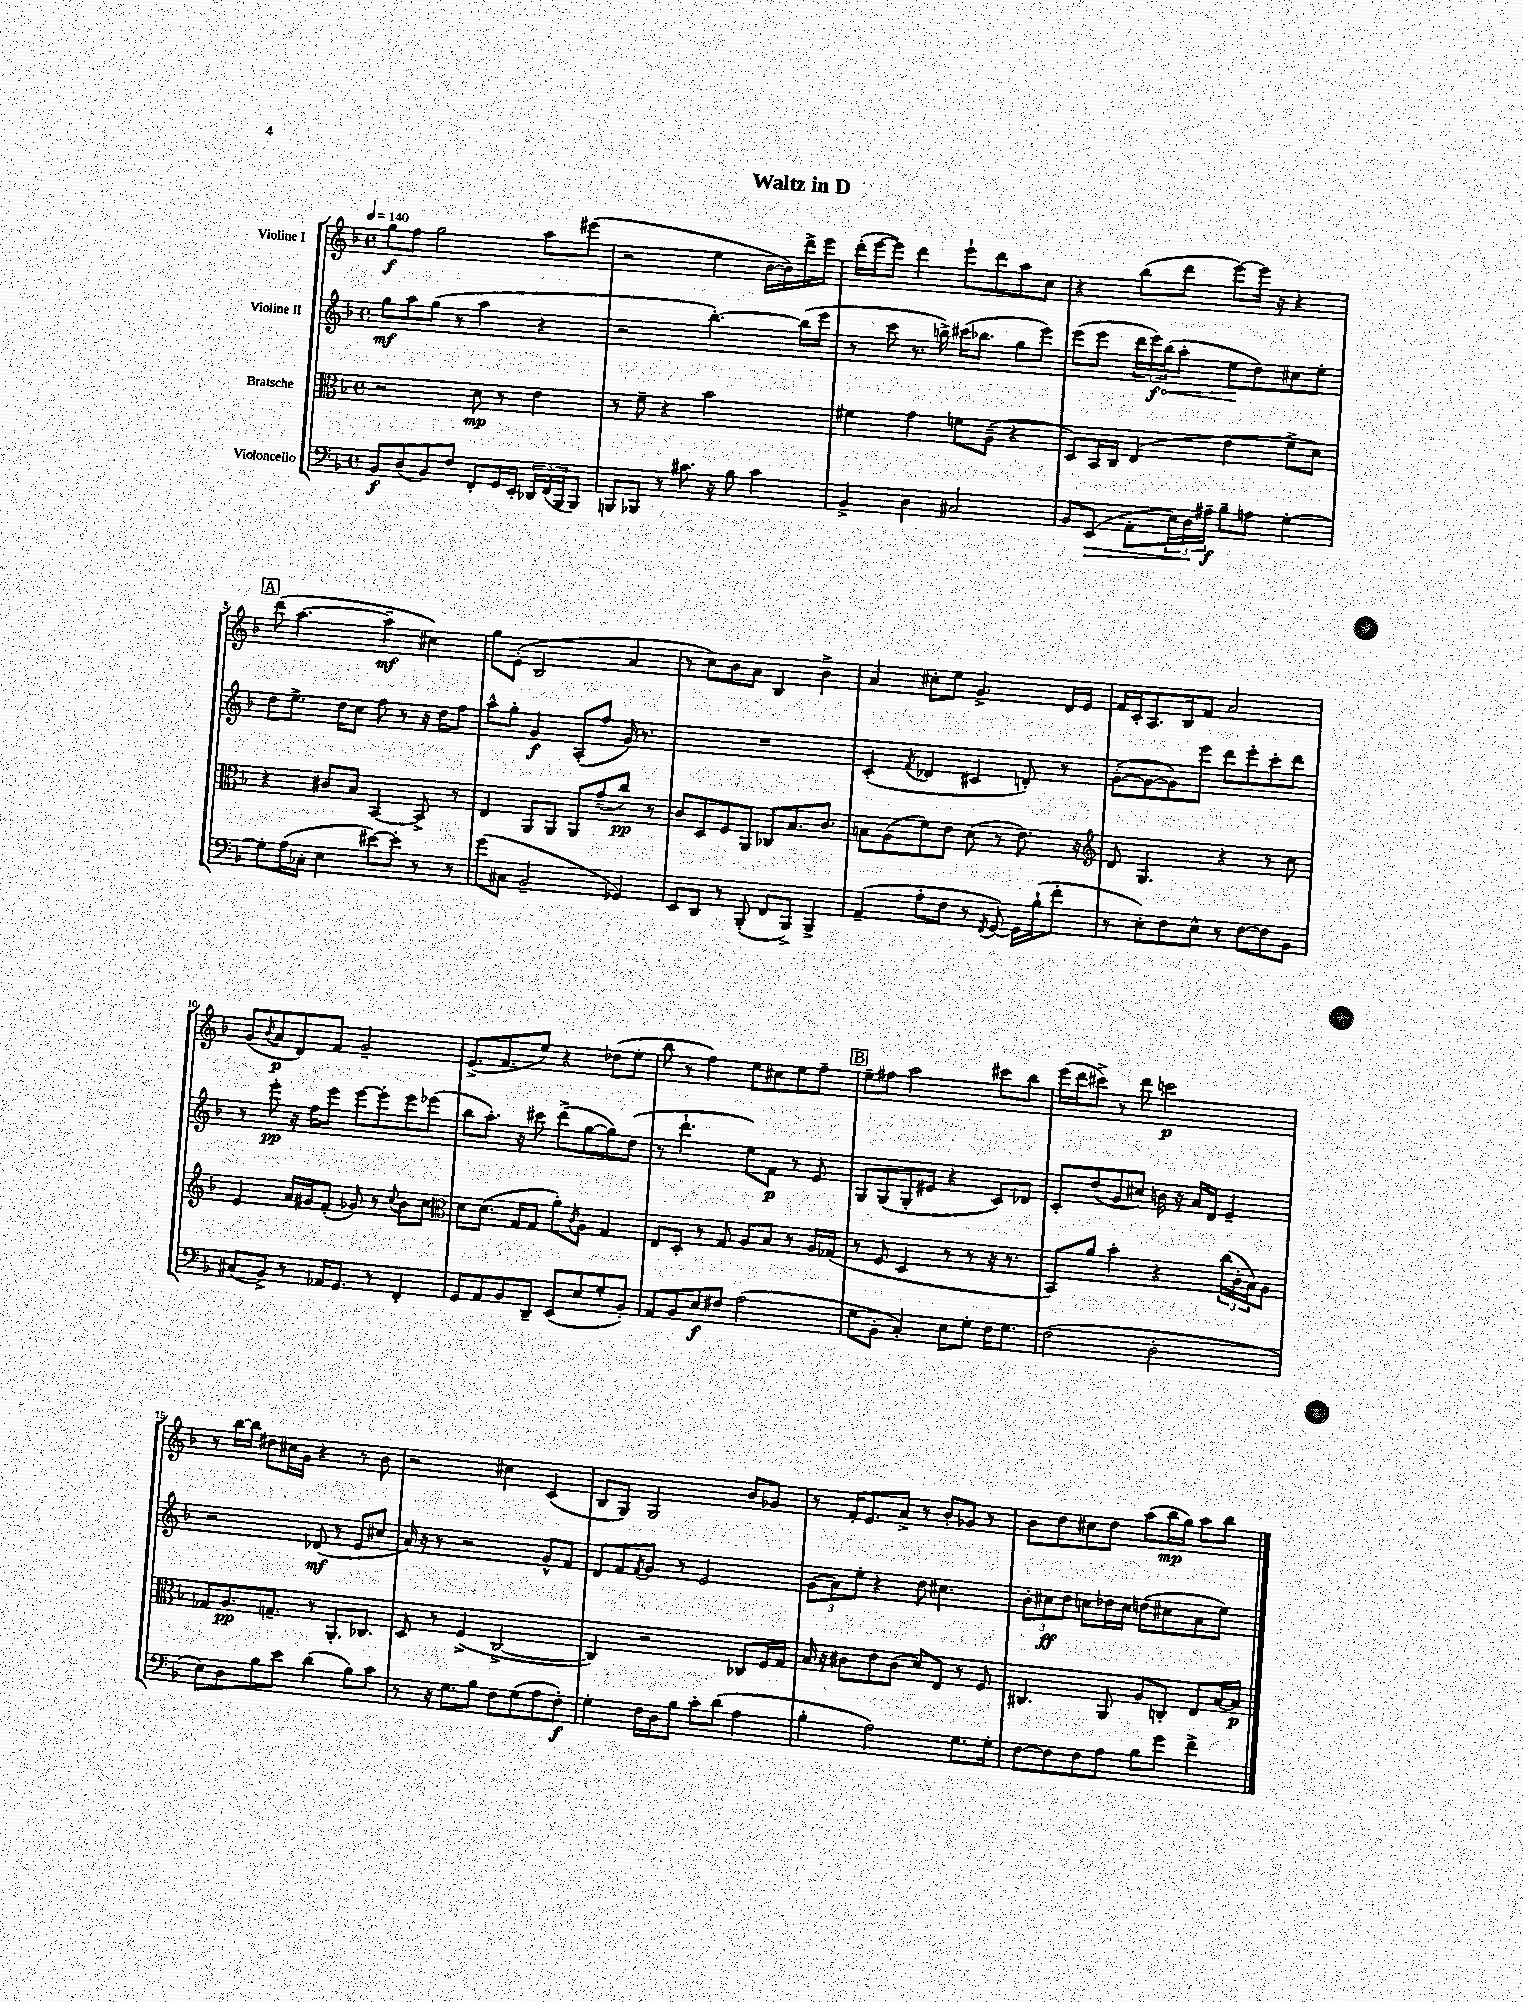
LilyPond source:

\header { title = "Waltz in D" }
<<
\new StaffGroup <<
\new Staff = "s0" \with { instrumentName = "Violine I" } {
    \clef treble \key f \major \defaultTimeSignature \time 4/4 \tempo 4 = 140
    g''8\f f''8 g''2 a''8 eis'''8( |
    r2 e''4 bes'16~ bes'16) d'''16-> e'''16 |
    d'''16-.( e'''16~ e'''8) d'''4 e'''8-! d'''8 a''8 c''8 |
    r4 bes''8( d'''8 e'''8~) e'''16 r16 r4 |
    \mark \markup { \box "A" } d'''8( a''4.~ a''4--\mf cis''4) |
    g''8 e'8-.( bes2 a'4 |
    r8 c''8) bes'8 a'8 bes4 bes'4-> |
    a'4 cis''8-. e''8 g'4.-> d'16 e'16 |
    f'16 c'16-. a8. bes16 f'8 a'2 |
    g'8( \appoggiatura { bes'8 } a'8\p d'8) f'8 g'2-- |
    e'8.->( f'8. e''8) r4 des''8( e''8-. |
    bes''8 r8 f''4) e''8 cis''8 e''8 f''8-- |
    \mark \markup { \box "B" } e''8-- fis''8 a''2 cis'''8 bes''8 |
    e'''16( d'''16 cis'''8->) r8 d'''8 c'''2\p |
    r8 bes''16~ bes''16 dis''8 cis''16 g'16 r4 r8 bes'8 |
    r2 cis''4 c'4( |
    bes8 g8) g2 bes'8 ges'8 |
    r8 f'16-. e'8. a'8-> r8 bes'8-. ges'8 r8 |
    bes'8 d''8 cis''8 d''8 a''8( bes''16\mp g''16) a''8 bes''8 \bar "|." |
}
\new Staff = "s1" \with { instrumentName = "Violine II" } {
    \clef treble \key f \major \defaultTimeSignature \time 4/4
    g''8\mf a''8 g''8( r8 a''4 r4 |
    r2 bes''4.~-.) bes''16( e'''16 |
    r8 c'''8 r8. b''16->) cis'''16( bes''8. g''8 e'''8) |
    e'''8( e'''8 \tuplet 3/2 { d'''16 e'''16\f) \once \override Hairpin.circled-tip = ##t bes''16\<( } a''8-. e''8\! d''8) cis''8 e''8-. |
    \mark \markup { \box "A" } d''8 e''8.-> d''16 c''8 f''8 r8 r16 d''16 f''8 |
    a''8-^ g''8-. g'4\f a8-.( f''8 g'16) r8. |
    R1 |
    c'4-.( \acciaccatura { f'8 } des'4 cis'4 d'8-.) r8 |
    g'8~-.( g'8~ g'8) e'''8 d'''8 e'''8-. c'''8-. d'''8 |
    r8 e'''8-.\pp r16 f''16 e'''8 e'''8~ e'''8-. e'''8 ees'''8( |
    bes''8 a''8.-.) r16 cis'''8 d'''8->( g''8~ g''8) d''8( |
    r8 d'''4.-! e''8) f'8\p r8 e'8 |
    \mark \markup { \box "B" } g8 g8( g8-. eis'8 r4 c'8) des'8 |
    c'8-. d''8( g'8 cis''8) b'16 r16 a'16 d'16 e'4-- |
    r2 des'8\mf( r8 e'8 cis''8 |
    a'16) r16 r8 r2 g'8-^ f'8 |
    d'8 f'8 \acciaccatura { f'8 } g'8 r8 e'2 |
    \tuplet 3/2 { g'8( a'8) e''8-. } r4 d''8 cis''4. |
    \tuplet 3/2 { bes'8-. cis''8\ff d''8 } c''8 des''16 c''16 d''8( cis''8 a'8 e''8) \bar "|." |
}
\new Staff = "s2" \with { instrumentName = "Bratsche" } {
    \clef alto \key f \major \defaultTimeSignature \time 4/4
    r2 d'8\mp r8 e'4 |
    r8 f'8-- r4 bes'2 |
    fis'4 g'4 f'8 a8--( r4 |
    d8) bes,16 c16 e4( e'4 f'8-> d'8) |
    \mark \markup { \box "A" } r4 cis'8 bes8 bes,4~ bes,8-> r8 |
    e4 a,8 a,8 a,8 g'8--( c''8\pp) r8 |
    c'8 d8 f8 a,8 ces8 bes8. c'8. |
    b8 a8( f'8) e'8 d'8( r8 e'8.) r16 |
    \clef treble d'8 g4. r4 r8 c''8 |
    e'4 a'16 gis'16 f'8-.( ges'8) r8 \appoggiatura { c''8 } bes'8 c''8 |
    \clef alto d'8 d'8.( g16 g8 a'8-.) \acciaccatura { c'8 } a8 g4 |
    e8 d8-. r8 g8 a8 bes8 r8 a16 ges16( |
    \mark \markup { \box "B" } r8 f8 d4 r8 r8 r16 r8. |
    bes,8) a'8 bes'4-. r4 \tuplet 3/2 { c''16( c'16-. bes16) } a8 |
    ges8 a8.\pp g8.-- r8 a,8.-. ces8. |
    d8 r8 f4->( c2~-> |
    c4) r2 ces8 f16 g16 |
    bes16 r16 cis'8 e'8 cis'8( d'8) e8 r8 f8 |
    cis4. a,8 a8 c8-. e8 bes16~ bes16\p \bar "|." |
}
\new Staff = "s3" \with { instrumentName = "Violoncello" } {
    \clef bass \key f \major \defaultTimeSignature \time 4/4
    bes,8\f d8( bes,8) f8 f,8-. g,16 e,16-. \tuplet 3/2 { des,16 f,16( bes,,16 } bes,,8) |
    b,,8 bes,,8 r8 cis'8. r16 bes8 cis'4 |
    bes,4-> d4 cis2 |
    bes,8 e,8\>( a,8-. \tuplet 3/2 { e16) d16\! ais16--\f } bes8-- a8 g4~-. |
    \mark \markup { \box "A" } g8-. a16( ces16-. e4 eis'8~) eis'8-. r8 r8 |
    g'8( cis8 bes,2-- ges,4) |
    e,8 d,8 r8 bes,,8-.( f,8 bes,,8->) bes,,4-> |
    a,4--( a8-. f8 r8 \acciaccatura { f,8 } g,8~) g,16 bes16-!( f'8-. |
    r8 e8-.) f8 e8-^ r8 f8~ f8 bes,8 |
    cis8( bes,8->) r8 aes,16 g,8. r8 f,4-. |
    g,8 a,8 bes,8 d,8-- e,8( e8 g8-. bes,8-.) |
    a,8 bes,8 e8\f fis8 a2( |
    \mark \markup { \box "B" } g8 bes,8-. c4-.) e8 g8-. f16 g8. |
    f2( d2-. |
    e8) d8 bes8 e'8 d'4( bes8) c'8 |
    r8 r16 g8. bes8 f8 g8( a8 f8-.\f) |
    g4-. f16 d16 bes8 c'8-. d'8( a4 |
    bes4-. a2) g8. g16-. |
    f8~ f8 f8 a8 bes8 g'8 f'4-> \bar "|." |
}
>>
>>
